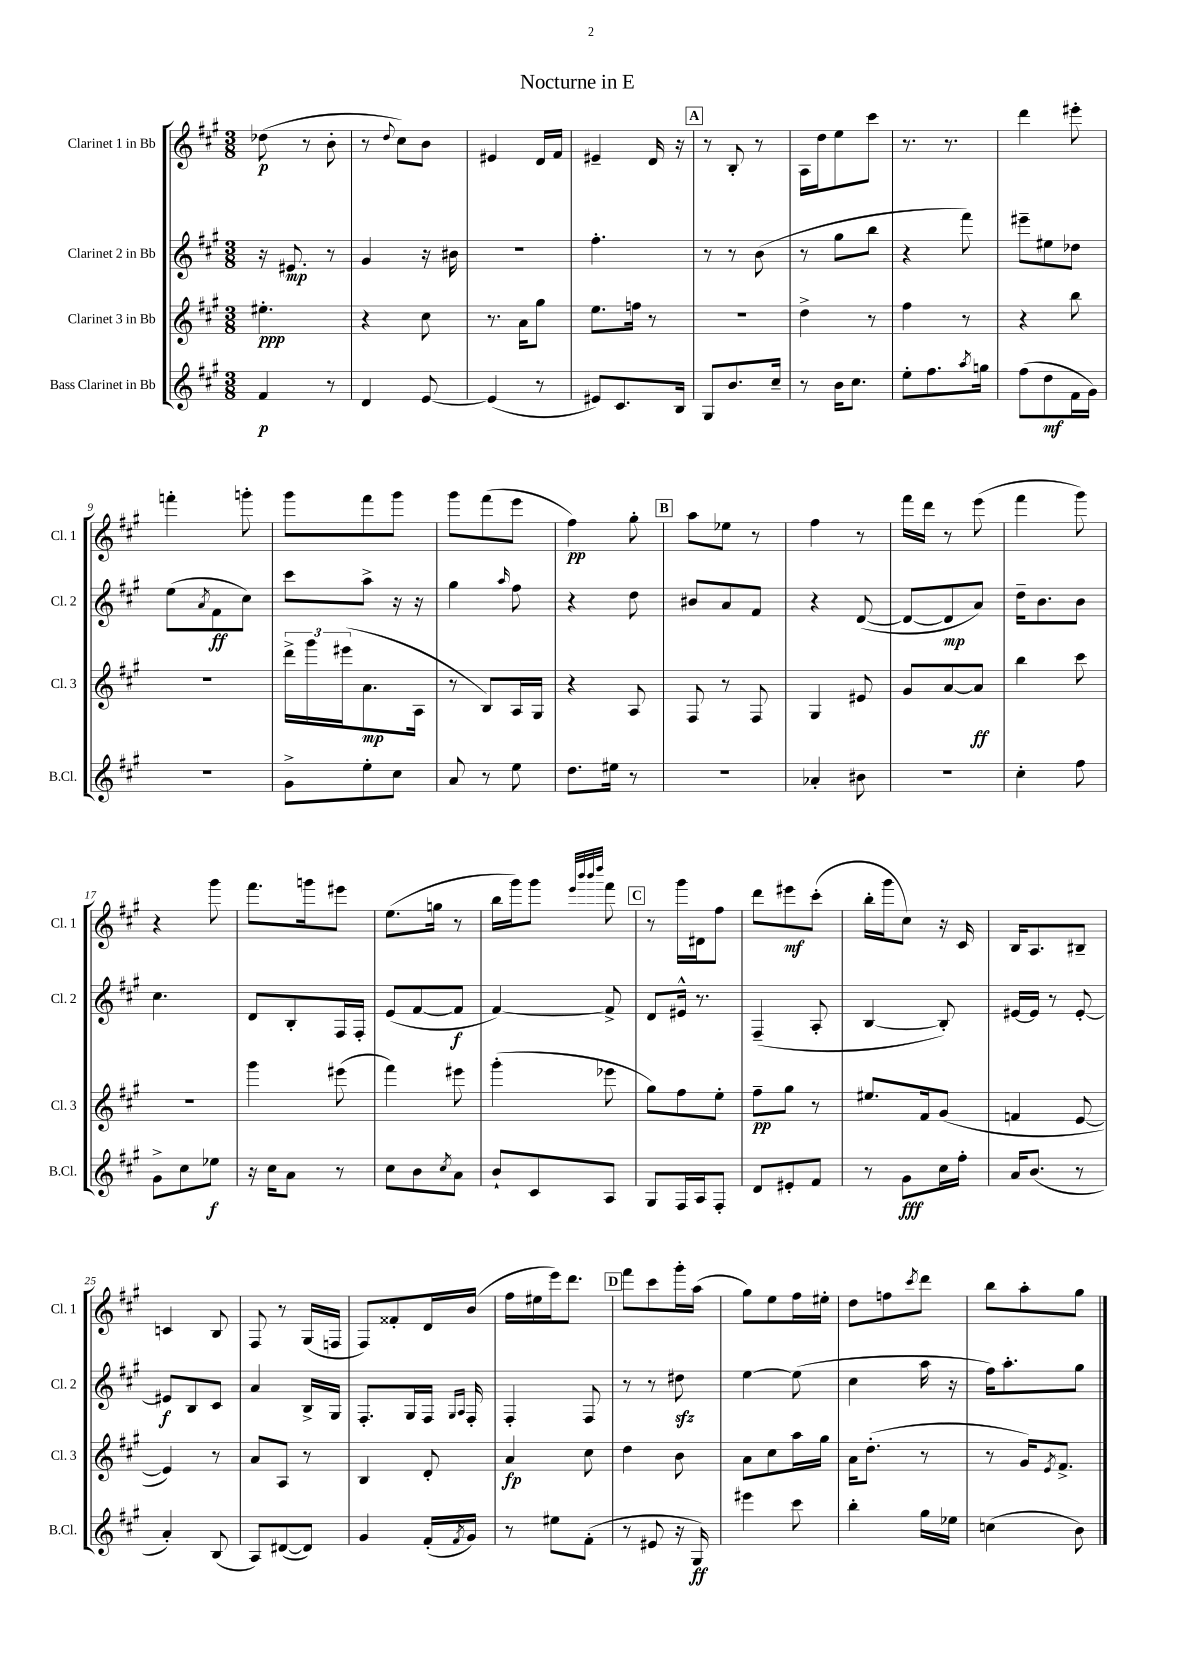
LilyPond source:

\header { title = "Nocturne in E" }
<<
\new StaffGroup <<
\new Staff = "s0" \with { instrumentName = "Clarinet 1 in Bb" shortInstrumentName = "Cl. 1" } {
    \clef treble \key a \major \numericTimeSignature \time 3/8
    des''8\p( r8 b'8-. |
    r8 \appoggiatura { d''8 } cis''8) b'8 |
    eis'4 d'16 fis'16 |
    eis'4-- d'16 r16 |
    \mark \markup { \box "A" } r8 b8-. r8 |
    a16 d''16 e''8 cis'''8 |
    r8. r8. |
    d'''4 eis'''8-. |
    f'''4-. g'''8-. |
    gis'''8 fis'''8 gis'''8 |
    gis'''8 fis'''8( e'''8 |
    fis''4\pp) gis''8-. |
    \mark \markup { \box "B" } a''8 ees''8 r8 |
    fis''4 r8 |
    fis'''16 d'''16 r8 e'''8( |
    fis'''4 gis'''8) |
    r4 gis'''8 |
    fis'''8. g'''16 eis'''8 |
    e''8.( g''16 r8 |
    b''16 gis'''16) gis'''8 \grace { e'''32 b'''32 b'''32 d''''32 } fis'''8 |
    \mark \markup { \box "C" } r8 gis'''16 dis'16 fis''8 |
    d'''8 eis'''8\mf cis'''8-.( |
    b''16-. gis'''16 cis''8) r16 cis'16 |
    b16 a8. bis8-- |
    c'4 b8 |
    fis8 r8 gis16( f16 |
    fis8) fisis'8-. d'16 b'16( |
    fis''16 eis''16 e'''16) d'''8. |
    \mark \markup { \box "D" } fis'''8 cis'''8 gis'''16-. a''16( |
    gis''8) e''8 fis''16 eis''16-. |
    d''8 f''8 \acciaccatura { cis'''8 } d'''8 |
    b''8 a''8-. gis''8 \bar "|." |
}
\new Staff = "s1" \with { instrumentName = "Clarinet 2 in Bb" shortInstrumentName = "Cl. 2" } {
    \clef treble \key a \major \numericTimeSignature \time 3/8
    r16 eis'8.\mp r8 |
    gis'4 r16 bis'16 |
    R4. |
    fis''4.-. |
    \mark \markup { \box "A" } r8 r8 b'8( |
    r8 gis''8 b''8 |
    r4 fis'''8) |
    eis'''8-- eis''8 des''8 |
    e''8( \acciaccatura { a'8 } fis'8\ff cis''8) |
    cis'''8 a''8-> r16 r16 |
    gis''4 \grace { a''16 } fis''8 |
    r4 d''8 |
    \mark \markup { \box "B" } bis'8 a'8 fis'8 |
    r4 d'8~( |
    d'8~ d'8\mp a'8) |
    d''16-- b'8. b'8 |
    cis''4. |
    d'8 b8-. fis16 fis16-. |
    e'8( fis'8~ fis'8\f |
    fis'4~) fis'8-> |
    \mark \markup { \box "C" } d'8 eis'16-^ r8. |
    fis4--( a8-. |
    b4~ b8-.) |
    eis'16~ eis'16 r8 eis'8~-. |
    eis'8\f b8 cis'8 |
    a'4 b16-> gis16 |
    fis8.-. gis16 fis16 \grace { gis16 a16 } fis16-. |
    fis4-. fis8 |
    \mark \markup { \box "D" } r8 r8 dis''8\sfz |
    e''4~ e''8( |
    cis''4 a''16 r16 |
    fis''16) a''8.-. gis''8 \bar "|." |
}
\new Staff = "s2" \with { instrumentName = "Clarinet 3 in Bb" shortInstrumentName = "Cl. 3" } {
    \clef treble \key a \major \numericTimeSignature \time 3/8
    eis''4.-.\ppp |
    r4 cis''8 |
    r8. a'16 gis''8 |
    e''8. f''16 r8 |
    \mark \markup { \box "A" } R4. |
    d''4-> r8 |
    fis''4 r8 |
    r4 b''8 |
    R4. |
    \tuplet 3/2 { d'''16-> gis'''16 eis'''16( } a'8.\mp a16 |
    r8 b8) a16 gis16 |
    r4 a8 |
    \mark \markup { \box "B" } fis8 r8 fis8 |
    gis4 eis'8 |
    gis'8 a'8~ a'8\ff |
    b''4 cis'''8 |
    R4. |
    gis'''4 eis'''8( |
    fis'''4) eis'''8 |
    gis'''4-.( ees'''8 |
    \mark \markup { \box "C" } gis''8) fis''8 e''8-. |
    fis''8--\pp gis''8 r8 |
    eis''8. fis'16 gis'8( |
    f'4 e'8~ |
    e'4) r8 |
    a'8 a8 r8 |
    b4 d'8-. |
    a'4\fp cis''8 |
    \mark \markup { \box "D" } d''4 b'8 |
    a'8 cis''8 a''16 gis''16 |
    a'16 d''8.-.( r8 |
    r8 gis'16) \acciaccatura { e'8 } fis'8.-> \bar "|." |
}
\new Staff = "s3" \with { instrumentName = "Bass Clarinet in Bb" shortInstrumentName = "B.Cl." } {
    \clef treble \key a \major \numericTimeSignature \time 3/8
    fis'4\p r8 |
    d'4 e'8~ |
    e'4( r8 |
    eis'8) cis'8. b16 |
    \mark \markup { \box "A" } gis8 b'8. cis''16-- |
    r8 b'16 cis''8. |
    e''8-. fis''8. \acciaccatura { a''8 } g''16 |
    fis''8( d''8\mf fis'16 gis'16) |
    R4. |
    gis'8-> e''8-. cis''8 |
    a'8 r8 e''8 |
    d''8. eis''16 r8 |
    \mark \markup { \box "B" } R4. |
    aes'4-. bis'8 |
    R4. |
    cis''4-. fis''8 |
    gis'8-> cis''8 ees''8\f |
    r16 cis''16 a'8 r8 |
    cis''8 b'8 \acciaccatura { cis''8 } a'8 |
    b'8-! cis'8 a8 |
    \mark \markup { \box "C" } gis8 fis16 a16 fis8-. |
    d'8 eis'8-. fis'8 |
    r8 gis'8\fff cis''16 fis''16-. |
    a'16 b'8.( r8 |
    a'4-.) b8( |
    a8) dis'8~( dis'8) |
    gis'4 fis'16-.( \acciaccatura { fis'8 } gis'16) |
    r8 eis''8 fis'8-.( |
    \mark \markup { \box "D" } r8 eis'8 r16 gis16\ff) |
    eis'''4 cis'''8 |
    b''4-. gis''16 ees''16 |
    c''4( b'8) \bar "|." |
}
>>
>>
